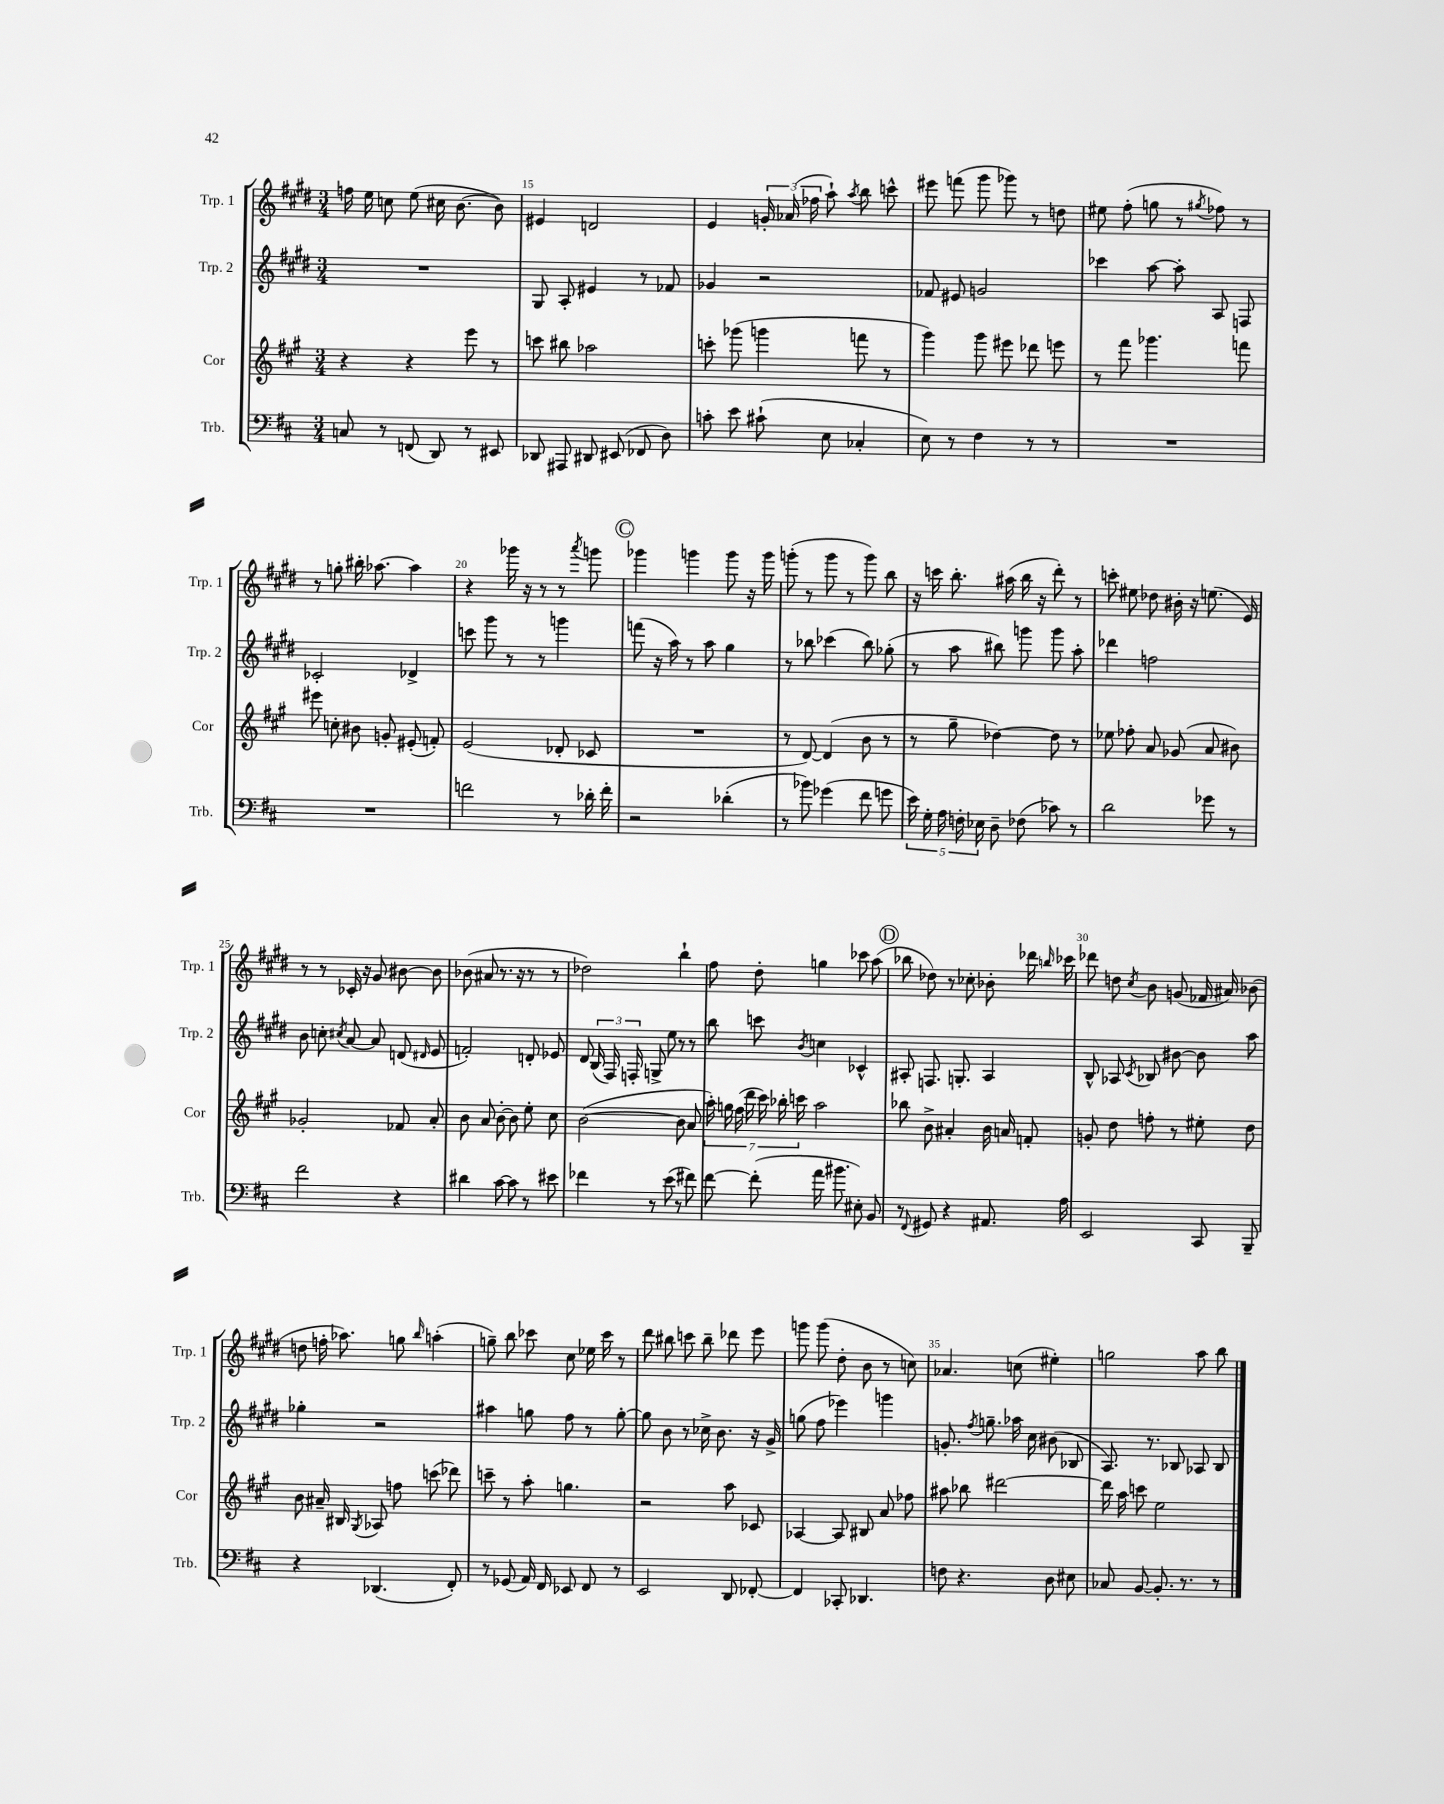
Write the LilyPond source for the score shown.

<<
\new StaffGroup <<
\new Staff = "s0" \with { instrumentName = "Trp. 1" shortInstrumentName = "Trp. 1" } {
    \clef treble \key e \major \numericTimeSignature \time 3/4
    \autoBeamOff f''16 e''16 c''8 e''8( cis''16 b'8.~ b'8) |
    eis'4 d'2 |
    e'4 \tuplet 3/2 { g'16-. aes'16( fes''16 } a''8-!) \acciaccatura { a''8 } b''8 c'''8-^ |
    eis'''8 f'''8( gis'''8 ges'''8) r8 d''8 |
    eis''8 fis''8-.( g''8 r8 \acciaccatura { gis''8 } fes''8) r8 |
    r8 g''8-. bis''16-. aes''8.~ aes''4 |
    r4 ges'''16 r16 r8 r8 \acciaccatura { a'''8 } g'''8 |
    \mark \markup { \circle "C" } ges'''4 g'''4 g'''8 r16 g'''16 |
    g'''8-.( r8 g'''8 r8 g'''8) b''8 |
    r16 c'''16 b''8.-. ais''16( b''16 r16 dis'''8-.) r8 |
    c'''8-. eis''8 des''8 bis'16-. r16 e''8.( e'16) |
    r8 r8 ces'16-. r16 gis'8 bis'8~ bis'8 |
    bes'8( ais'8 r8. r16 r8 r8 |
    des''2) b''4-! |
    fis''8 dis''8-. g''4 ces'''8 a''8( |
    \mark \markup { \circle "D" } bes''8 des''8) r8 ces''8-. bes'8-. des'''16 \grace { b''16 } ces'''16 |
    des'''8 d''8 \acciaccatura { cis''8 } b'8 g'8( fes'16 ais'16) bes'8( |
    d''8 f''16-. aes''8.) g''8 \grace { b''16 } a''4-.( |
    g''8--) b''8 ces'''8 cis''8 ees''16 ces'''16 r8 |
    dis'''8 bis''8 c'''8 bis''8-- des'''8 e'''8 |
    g'''8 g'''8( dis''8-. b'8 r8 c''8) |
    aes'4. c''8( eis''4-.) |
    g''2 a''8 b''8 \bar "|." |
}
\new Staff = "s1" \with { instrumentName = "Trp. 2" shortInstrumentName = "Trp. 2" } {
    \clef treble \key e \major \numericTimeSignature \time 3/4
    \autoBeamOff R2. |
    gis8 a8-. eis'4 r8 fes'8 |
    ges'4 r2 |
    fes'8 eis'8 g'2 |
    ces'''4 a''8~ a''8-. a8 f8 |
    ces'2-. des'4-> |
    c'''8 gis'''8 r8 r8 g'''4 |
    \mark \markup { \circle "C" } f'''8( r16 a''16) r8 a''8 gis''4 |
    r8 bes''8 ces'''4( bes''8) ges''8-.( |
    r8 a''8 bis''8) g'''8 g'''8 a''8-. |
    des'''4 f''2 |
    b'8 c''8-. \acciaccatura { cis''8 } a'8~ a'8 d'8( \grace { dis'16 } e'8 |
    f'2-.) d'8-. ees'8 |
    dis'8 \tuplet 3/2 { b16( fis16) f16-. } g8-> e''8 r8 r8 |
    b''8 c'''8 \acciaccatura { b'8 } c''4 ces'4-^ |
    \mark \markup { \circle "D" } ais8-. f8. g8.-. ais4 |
    b8-^ aes8 \acciaccatura { cis'8 } bes8 bis'8~ bis'8 a''8 |
    ges''4-. r2 |
    ais''4 g''8 fis''8 r8 g''8~-. |
    g''8 b'8 r8 ces''16-> b'8. r16 gis'16-> |
    g''8( fis''8 ees'''4) g'''4 |
    g'8.-. \acciaccatura { fis''8 } g''8.-- aes''16 cis''16 bis'8( bes8 |
    a8.) r8. bes8 aes8 bes8 \bar "|." |
}
\new Staff = "s2" \with { instrumentName = "Cor" shortInstrumentName = "Cor" } {
    \clef treble \key a \major \numericTimeSignature \time 3/4
    \autoBeamOff r4 r4 e'''8 r8 |
    c'''8 bis''8 aes''2 |
    c'''8-. ges'''8( g'''4 f'''8 r8 |
    gis'''4) gis'''8 eis'''8 des'''8 e'''8 |
    r8 fis'''8 ges'''4. f'''8 |
    eis'''8 c''8-. bis'8 g'8-. eis'8-.( f'8-.) |
    e'2( des'8-. ces'8 |
    \mark \markup { \circle "C" } R2. |
    r8 d'8~) d'4( b'8 r8 |
    r8 gis''8-- des''4~) des''8 r8 |
    ees''8 fes''8-. a'8 ges'8( a'8 bis'8) |
    ges'2-. fes'8 a'8-. |
    b'8 a'8 b'8~-. b'8 e''8-. cis''8 |
    b'2~( b'8 a'8 |
    \tuplet 7/4 { a''16-.) g''16 fis''16( d'''16 cis'''16) bes''16-. c'''16 } a''2 |
    \mark \markup { \circle "D" } bes''8 b'8-> ais'4-. b'16 a'16 f'8-. |
    g'8-. d''8 f''8-. r8 eis''8-. d''8 |
    b'8 ais'16-- bis16 \acciaccatura { gis8 } aes8 f''8 c'''8( des'''8) |
    c'''8-- r8 a''8-. g''4. |
    r2 a''8 ces'8 |
    aes4~ aes8 bis8 a'8 fes''8 |
    ais''8 bes''8 dis'''2~ |
    dis'''16 a''16 c'''8 e''2 \bar "|." |
}
\new Staff = "s3" \with { instrumentName = "Trb." shortInstrumentName = "Trb." } {
    \clef bass \key d \major \numericTimeSignature \time 3/4
    \autoBeamOff c8 r8 f,8( d,8) r8 eis,8 |
    des,8 ais,,8 dis,8 eis,8( fes,8 d8) |
    c'8-. e'8 cis'8-!( e8 ces4-. |
    e8) r8 fis4 r8 r8 |
    R2. |
    R2. |
    f'2 r8 des'16-. f'16-. |
    \mark \markup { \circle "C" } r2 des'4-.( |
    r8 bes'8) ges'4( fis'8 g'8 |
    \tuplet 5/4 { e'16) g16-. a16 f16-. ees16 } d8-- fes8( ces'8) r8 |
    d'2 ges'8 r8 |
    fis'2 r4 |
    dis'4 cis'8~ cis'8 r8 eis'8 |
    fes'4 r8 e'8( r8 fis'8) |
    fis'8~ fis'8-.( a'16 bis'8. eis8-.) b,8 |
    \mark \markup { \circle "D" } r8 \appoggiatura { fis,8 } gis,8 r4 ais,8. a16 |
    e,2 cis,8 b,,8-- |
    r4 des,4.( fis,8-.) |
    r8 ges,8( a,16) fis,16 ees,8 fis,8 r8 |
    e,2 d,8 fes,8~-. |
    fes,4 ces,8-. des,4. |
    f8 r4. d8 eis8 |
    ces8 b,8~ b,8.-. r8. r8 \bar "|." |
}
>>
>>
\layout { \context { \Score currentBarNumber = #14 \override BarNumber.break-visibility = ##(#f #t #t) barNumberVisibility = #(every-nth-bar-number-visible 5) } }
